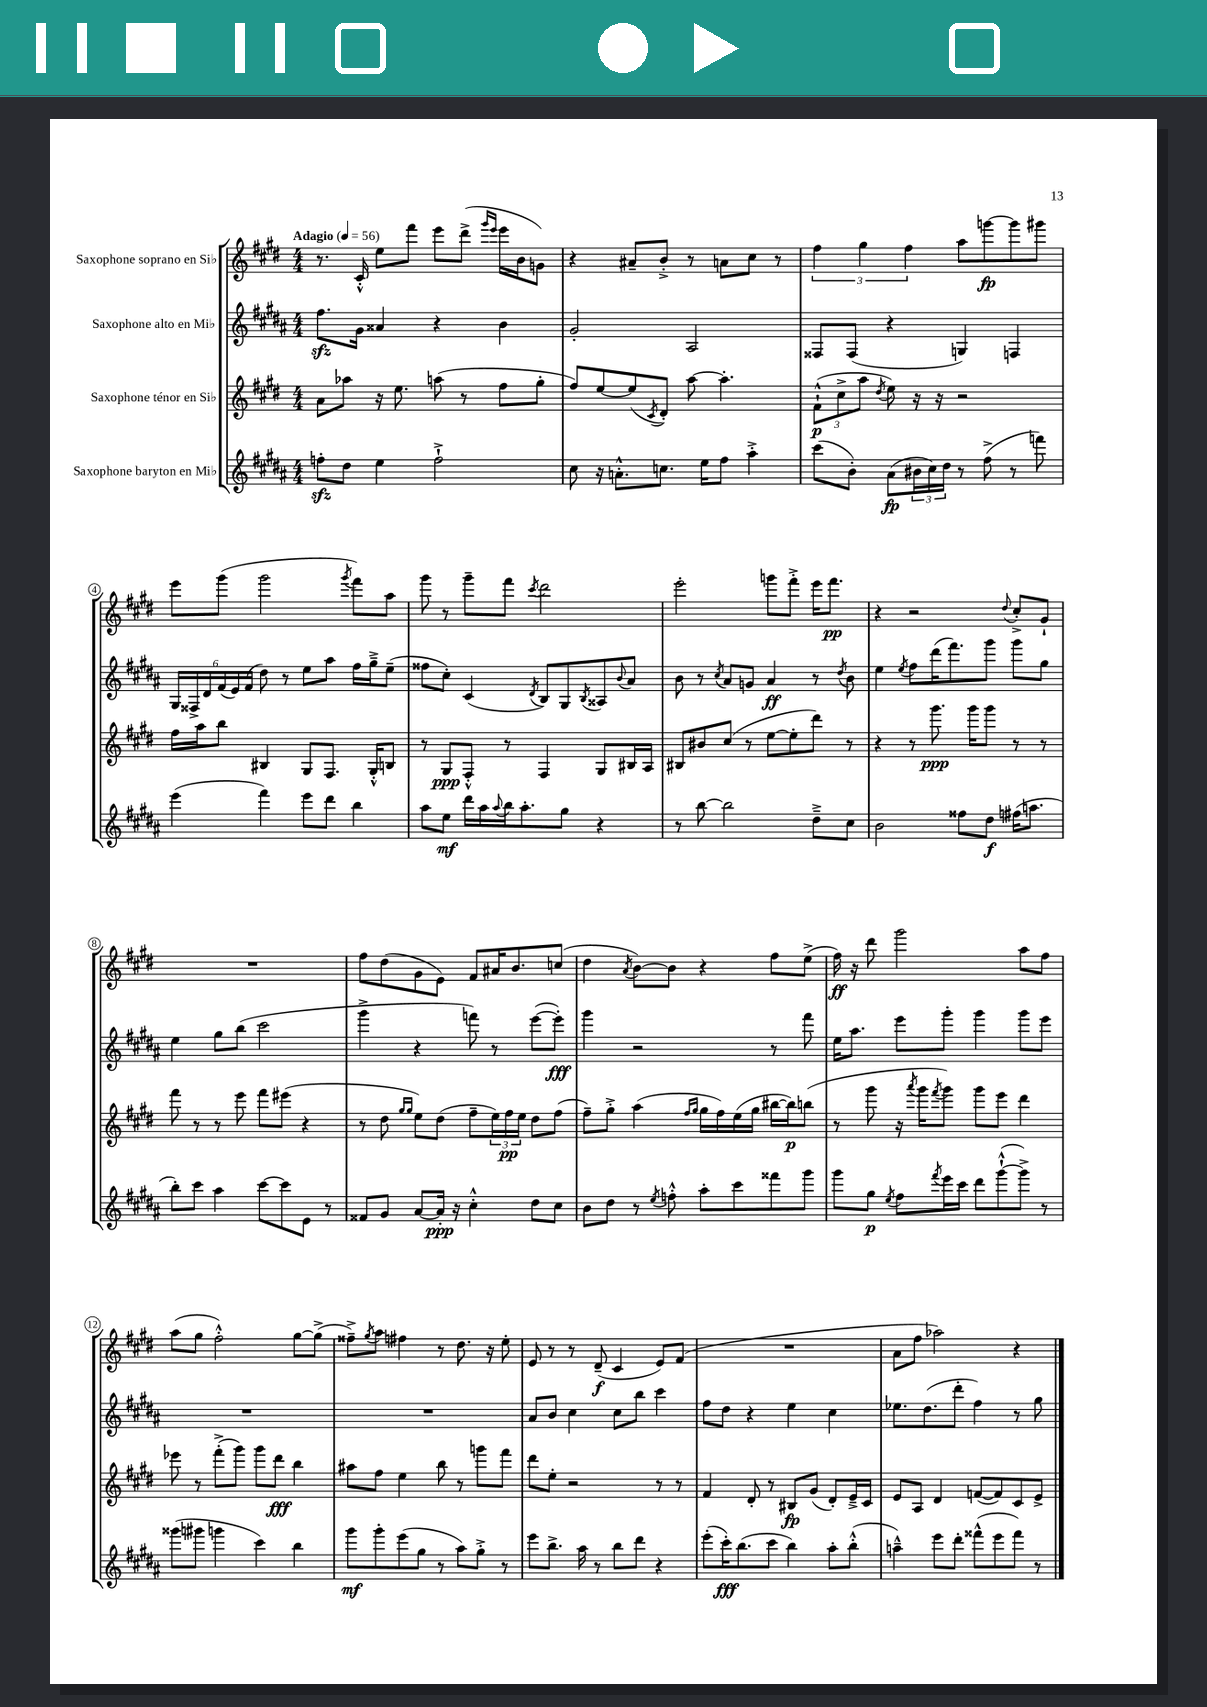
<<
\new StaffGroup <<
\new Staff = "s0" \with { instrumentName = "Saxophone soprano en Sib" } {
    \clef treble \key e \major \numericTimeSignature \time 4/4 \tempo "Adagio" 4 = 56
    r8. cis'16-.-^ e''8 fis'''8 e'''8 dis'''8->( \grace { gis'''16 e'''16 } e'''16 b'16 g'8) |
    r4 ais'8-- b'8-.-> r8 a'8 cis''8 r8 |
    \tuplet 3/2 { fis''4 gis''4 fis''4 } a''8 g'''8~\fp g'''8 gis'''8 |
    e'''8 gis'''8( gis'''2 \acciaccatura { gis'''8 } fis'''8) a''8 |
    gis'''8 r8 gis'''8-- fis'''8 \acciaccatura { cis'''8 } dis'''2 |
    e'''2-. g'''8 fis'''8-.-> e'''16 fis'''8.\pp |
    r4 r2 \appoggiatura { dis''8 } cis''8-.-> gis'8-! |
    R1 |
    fis''8 dis''8( gis'8 e'8) fis'8 ais'16 b'8. c''8( |
    dis''4 \acciaccatura { a'8 } b'8~) b'8 r4 fis''8 e''8->( |
    fis''16\ff) r16 dis'''8 gis'''2 a''8 fis''8 |
    a''8( gis''8 fis''2-.-^) gis''8~ gis''8->( |
    fisis''8--->) \acciaccatura { gis''8 } a''8 fis''4 r8 dis''8. r16 e''8-. |
    e'8 r8 r8 dis'8--\f( cis'4 e'8) fis'8( |
    R1 |
    a'8 fis''8 aes''2) r4 \bar "|." |
}
\new Staff = "s1" \with { instrumentName = "Saxophone alto en Mib" } {
    \clef treble \key b \major \numericTimeSignature \time 4/4
    fis''8.\sfz gis'16 aisis'4 r4 b'4 |
    gis'2-. ais2 |
    fisis8 fisis8( r4 g4) f4 |
    \tuplet 6/4 { gis16 fisis16-> dis'16 fis'16( e'16) fis'16( } dis''8) r8 e''8 ais''8 fis''16 gis''16---> e''8--( |
    fisis''8 cis''8-.) cis'4( \acciaccatura { dis'8 } b8) gis8 \acciaccatura { b8 } aisis8 \appoggiatura { b'8 } ais'8 |
    b'8 r8 \acciaccatura { cis''8 } ais'8 g'8 ais'4\ff r8 \acciaccatura { dis''8 } b'8 |
    e''4 \acciaccatura { e''8 } fis''8 dis'''16( fis'''8.) gis'''8 gis'''8 gis''8 |
    e''4 gis''8 b''8( cis'''2 |
    gis'''4-> r4 f'''8) r8 e'''8~( e'''8-.\fff) |
    gis'''4 r2 r8 fis'''8 |
    e''16 ais''8. e'''8 gis'''8-. gis'''4 gis'''8 e'''8 |
    R1 |
    R1 |
    ais'8 b'8 cis''4 cis''8 b''8 cis'''4 |
    fis''8 dis''8 r4 e''4 cis''4 |
    ees''8. dis''8.( dis'''8-. fis''4) r8 gis''8 \bar "|." |
}
\new Staff = "s2" \with { instrumentName = "Saxophone ténor en Sib" } {
    \clef treble \key e \major \numericTimeSignature \time 4/4
    a'8 aes''8 r16 e''8. a''8( r8 fis''8 gis''8-. |
    fis''8) e''8~ e''8( \acciaccatura { cis'8 } dis'8-.) a''8~ a''4.-. |
    \tuplet 3/2 { fis'8-!-^\p( cis''8-> a''8 } \acciaccatura { dis''8 } e''8) r16 r16 r2 |
    fis''16 a''16 b''8 bis4 gis8 fis8. gis16-.-^ b8 |
    r8 gis8\ppp fis8-.-^ r8 fis4 gis8 bis16 a16 |
    bis8 bis'8 cis''8( r8 e''8~ e''8-. dis'''8) r8 |
    r4 r8 gis'''8.\ppp gis'''16 gis'''8 r8 r8 |
    fis'''8 r8 r8 e'''8 fis'''8 eis'''8( r4 |
    r8 dis''8 \grace { gis''16 gis''16 } e''8) dis''8( fis''8-- \tuplet 3/2 { e''16) fis''16\pp e''16 } dis''8 fis''8( |
    fis''8--) gis''8-.-> a''4( \grace { fis''16 gis''16 } gis''16 fis''16) e''16( gis''16 bis''16~ bis''16\p) b''8( |
    r8 gis'''8 r16 \acciaccatura { a'''8 } gis'''16 \acciaccatura { fis'''8 } gis'''8) gis'''8 e'''8 dis'''4 |
    ees'''8 r8 fis'''8-.->( gis'''8) gis'''8 dis'''8\fff b''4 |
    ais''8 fis''8 e''4 b''8 r8 g'''8 fis'''8 |
    dis'''8 e''8-. r2 r8 r8 |
    fis'4 dis'8-. r8 bis8\fp gis'8( dis'8-.) e'16---> cis'16 |
    e'8 a8 dis'4 f'8~( f'8) cis'8 e'8-> \bar "|." |
}
\new Staff = "s3" \with { instrumentName = "Saxophone baryton en Mib" } {
    \clef treble \key b \major \numericTimeSignature \time 4/4
    f''8-.\sfz dis''8 e''4 f''2-!-> |
    cis''8 r16 a'8.-.-^ c''8. e''16 fis''8 ais''4-.-> |
    cis'''8( b'8-.) ais'8\fp( \tuplet 3/2 { bis'16 cis''16) dis''16 } r8 fis''8->( r8 f'''8) |
    e'''4( fis'''4) e'''8 dis'''8 b''4 |
    ais''8 e''8\mf dis'''16 ais''16 \appoggiatura { ais''8 } b''16 ais''8.-. gis''8 r4 |
    r8 b''8~ b''2 dis''8---> cis''8 |
    b'2 fisis''8 dis''8\f fis''16( a''8. |
    b''8-.) cis'''8 ais''4 cis'''8~ cis'''8 e'8 r8 |
    fisis'8 gis'8 ais'8~ ais'16-.\ppp r16 cis''4-.-^ dis''8 cis''8 |
    b'8 dis''8 r8 \acciaccatura { e''8 } f''8-.-^ ais''8-. cis'''8 fisis'''8 gis'''8 |
    gis'''8 gis''8\p \acciaccatura { e''8 } fis''8 \acciaccatura { fis'''8 } e'''16 cis'''16 dis'''8 gis'''8~-!-^( gis'''8->) r8 |
    gisis'''8( gis'''8 g'''4 cis'''4) b''4 |
    gis'''8\mf gis'''8-. e'''8( gis''8 r8 ais''8) gis''8-.-> r8 |
    e'''8 b''8.-> ais''16 r8 b''8 dis'''8 r4 |
    e'''8-.( cis'''16-.\fff) b''8.( cis'''8 b''4) ais''8-. b''8-.-^( |
    a''4---^) e'''8 dis'''8-. fisis'''8-^( e'''8 fisis'''8) r8 \bar "|." |
}
>>
>>
\layout { \context { \Score \override BarNumber.stencil = #(make-stencil-circler 0.1 0.3 ly:text-interface::print) } }
